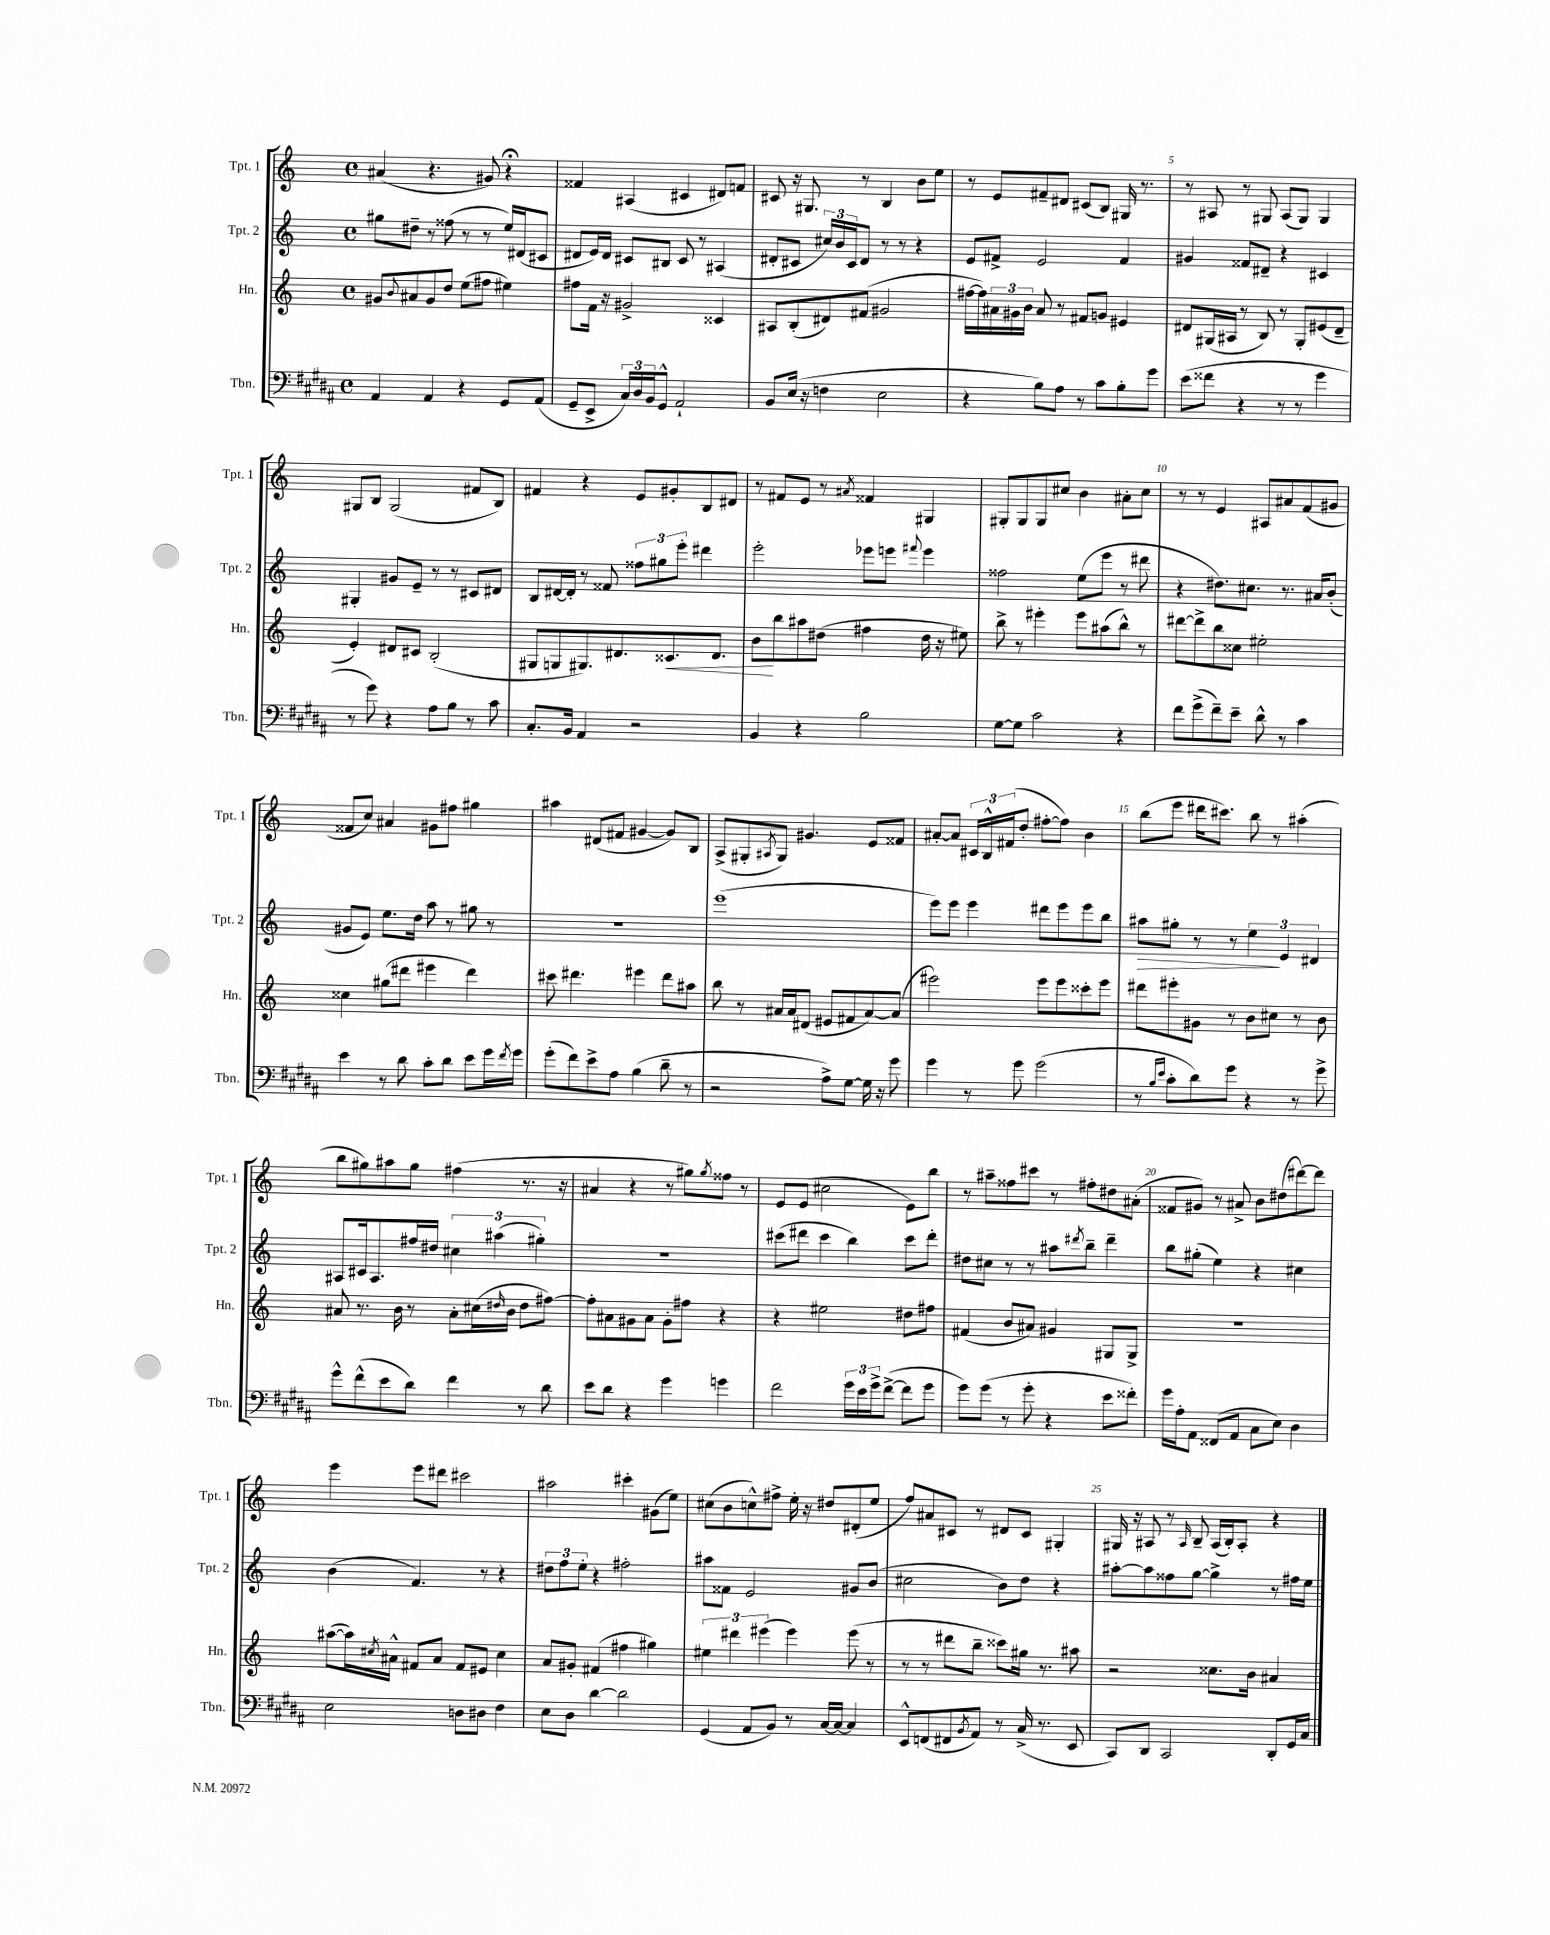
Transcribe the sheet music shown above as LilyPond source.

<<
\new StaffGroup <<
\new Staff = "s0" \with { instrumentName = "Tpt. 1" shortInstrumentName = "Tpt. 1" } {
    \clef treble \key c \major \defaultTimeSignature \time 4/4
    ais'4( r4. gis'8) r4\fermata |
    fisis'4 ais4( cis'4 dis'8) f'8 |
    cis'8 r16 gis8. r8 b4 b'8 e''8 |
    r8 e'8 fis'8-- dis'8 cis'8( b8) gis16 r8. |
    r8 ais8 r8 gis8 ais8( gis8) gis4 |
    gis8 b8 gis2( fis'8 b8) |
    fis'4 r4 e'8 gis'8-. b8 dis'8 |
    r8 fis'8 e'8 r8 \acciaccatura { ais'8 } fisis'4 gis4 |
    gis8-. gis8 gis8 cis''8 b'4 ais'8-. cis''8 |
    r8 r8 e'4 ais8 ais'8 f'8( gis'8 |
    fisis'8 c''8) ais'4 gis'8 fis''8 gis''4 |
    ais''4 dis'8( fis'8 gis'4~ gis'8) b8 |
    a8->( gis8-. \acciaccatura { ais8 } gis8) gis'4. e'8 fisis'8 |
    ais'8~-. ais'8 \tuplet 3/2 { cis'16 b16-^ fis'16( } d''8-. fis''8~-. fis''8) b'4 |
    b''8( e'''8 dis'''16 cis'''8.) b''8 r8 ais''4-.( |
    b''8 gis''8) ais''8 gis''8 fis''4( r8. r16 |
    ais'4 r4 r8 gis''8) \acciaccatura { gis''8 } fisis''8 r8 |
    e'8 e'8( cis''2 e'8) b''8 |
    r8 ais''8-- fisis''8 cis'''8 r8 fis''8-. dis''8 ais'8-.( |
    fisis'8 gis'8) r8 ais'8-> b'8 dis''8( dis'''8~) dis'''8 |
    e'''4 e'''8 dis'''8 cis'''2 |
    ais''2 cis'''4-. gis'8( e''8) |
    cis''8( b'8 c''8-^) fis''8-> e''16-. r16 dis''8 dis'8-.( e''8 |
    f''8) ais'8 cis'8 r8 dis'8 cis'8 gis4-. |
    gis16 r16 ais8 r8 \grace { ais16 } b8-- ais16( b16-.) ais8-. r4 \bar "|." |
}
\new Staff = "s1" \with { instrumentName = "Tpt. 2" shortInstrumentName = "Tpt. 2" } {
    \clef treble \key c \major \defaultTimeSignature \time 4/4
    gis''8 dis''8-- r8 fisis''8( r8 r8 e''16) dis'16( cis'8 |
    dis'8 e'16) dis'16 cis'8 bis8 cis'8 r8 ais4( |
    dis'8-. cis'8 \tuplet 3/2 { cis''16) b'16 cis'16 } dis'8 r8 r8 r4 |
    e'8 fis'8-> e'2 fis'4 |
    gis'4 fisis'8 dis'8-- r4 cis'4 |
    gis4-. gis'8 e'8-- r8 r8 cis'8 dis'8 |
    b8 dis'16~ dis'16-. r8 fisis'8 \tuplet 3/2 { fisis''8 gis''8 e'''8-. } dis'''4 |
    e'''2-. ees'''8 e'''8 \appoggiatura { fis'''8 } e'''4 |
    fisis''2 e''8( e'''8 r8 dis'''8 |
    r4 dis''8.) cis''8. r8. ais'16 b'8-.( |
    gis'8 e'8) e''8. d''16 a''8 r8 gis''8 r8 |
    r1 |
    e'''1( |
    e'''8) e'''8 e'''4 dis'''8 e'''8 e'''8 b''8 |
    ais''8\> gis''8-. r8 r8 \tuplet 3/2 { e''4\! e'4 dis'4 } |
    ais8 cis'16 ais8. fis''16 dis''16 \tuplet 3/2 { cis''4 ais''4( gis''4-.) } |
    R1 |
    cis'''8( dis'''8 cis'''4 b''4) cis'''8 dis'''8-. |
    dis''8 cis''8 r8 r8 ais''8 \acciaccatura { dis'''8 } b''8-- dis'''4-- |
    b''8 gis''8-.( e''4) r4 cis''4 |
    b'4( f'4.) r8 r4 |
    \tuplet 3/2 { dis''8 f''8 e''8-. } r4 fis''2-. |
    ais''8 fisis'8 e'2 gis'8 b'8( |
    cis''2 b'8) d''8 r4 |
    ais''8~-. ais''8 fisis''8 g''8~ g''4-> r8 fis''16 e''16 \bar "|." |
}
\new Staff = "s2" \with { instrumentName = "Hn." shortInstrumentName = "Hn." } {
    \clef treble \key c \major \defaultTimeSignature \time 4/4
    gis'8 \appoggiatura { b'8 } ais'8 gis'8 d''8 e''8( fis''8 eis''4) |
    fis''8 f'16 r16 gis'2-> cisis'4 |
    ais8 b8-.( dis'8) fis'8( gis'2 |
    fis''16~ fis''16) \tuplet 3/2 { ais'16 gis'16 b'16 } ais'8 r8 fis'8 g'8 eis'4 |
    dis'8 gis16( ais16 r8 b8) r8 gis8-. eis'8( dis'8-- |
    e'4-.) dis'8 cis'8 b2-.( |
    gis8 g8 gis8.) dis'8. cisis'8.\< dis'8. |
    b'8\! b''8 ais''8 dis''8( fis''4 dis''16 r16 eis''8) |
    b''8-> r8 eis'''4-. eis'''8 ais''8( b''8-^) r8 |
    dis'''8~ dis'''8-> b''8 cisis''8 eis''2-. |
    cisis''4 gis''8( dis'''8 eis'''4 dis'''4) |
    cis'''8 dis'''4. eis'''4 dis'''8 ais''8 |
    b''8 r8 ais'16 ais'16 dis'8( eis'8 fis'8 ais'8~) ais'8( |
    eis'''2) eis'''8 eis'''8 cisis'''8-. eis'''8 |
    dis'''8 eis'''8-. gis'8 r8 b'8 cis''8 r8 b'8 |
    ais'8 r8. b'16 r8 ais'8-. cis''16( \grace { dis''16 } b'16 dis''8 fis''8~) |
    fis''8-. ais'8 gis'8 ais'8 gis'8-. fis''8 r4 |
    r4 eis''2 dis''8 fis''8 |
    fis'4( b'8 ais'8) gis'4 gis8 gis8-> |
    R1 |
    ais''8~( ais''16) \acciaccatura { cis''8 } ais'16-^ fis'8 ais'8 fis'8 eis'8 cis''4 |
    a'8 gis'8-. fis'4( fis''4 gis''4) |
    \tuplet 3/2 { eis''4 dis'''4 eis'''4( } eis'''4) eis'''8( r8 |
    r8 r8 dis'''8 b''8-- cisis'''8) gis''16 r8. ais''8 |
    r2 cisis''8. b'16 ais'4 \bar "|." |
}
\new Staff = "s3" \with { instrumentName = "Tbn." shortInstrumentName = "Tbn." } {
    \clef bass \key b \major \defaultTimeSignature \time 4/4
    ais,4 ais,4 r4 gis,8 ais,8( |
    gis,8-- e,8-> \tuplet 3/2 { cis16) dis16 b,16 } gis,8-^ ais,2-! |
    b,8 e16( r16 f4 e2 |
    r4 b8) ais8 r8 cis'8 b8-. gis'8 |
    e'8( fisis'8 r4 r8 r8 gis'4 |
    r8 gis'8) r4 ais8 b8 r8 cis'8 |
    cis8.-. b,16 ais,4 r2 |
    b,4 r4 b2 |
    gis8~ gis8 cis'2 r4 |
    fis'8 gis'8->( fis'8--) e'8-- dis'8-^ r8 cis'4 |
    e'4 r8 dis'8 cis'8-. dis'8 e'8 gis'16 \acciaccatura { fis'8 } gis'16 |
    gis'8-.( fis'8) e'8-> ais8 b4( dis'8-- r8 |
    r2 ais8->) gis8~ gis16 r16 gis'8 |
    gis'4 r8 gis'8 gis'2( |
    r8 \grace { b16 e'16 } cis'8-. dis'8) gis'8 r4 r8 gis'8-> |
    gis'8-^ fis'8-^( e'8 dis'8) fis'4 r8 dis'8 |
    e'8 dis'8 r4 gis'4 g'4 |
    fis'2 \tuplet 3/2 { gis'16 e'16 gis'16-> } fis'8~->( fis'8 gis'8 |
    gis'8) gis'8( r8 gis'8-. r4 e'8 fisis'8-.) |
    gis'16 ais16-. ais,8 fisis,8( ais,8 cis8 e8) dis4 |
    e2 d8 dis8 fis4 |
    e8 dis8 dis'4~ dis'2 |
    gis,4( ais,8 b,8) r8 cis16~ cis16~ cis4 |
    e,8-^ f,8( fis,8 \acciaccatura { b,8 } ais,8) r8 cis16->( r8. e,8 |
    cis,8) dis,8 cis,2 dis,8-. gis,16 cis16 \bar "|." |
}
>>
>>
\layout { \context { \Score \override BarNumber.break-visibility = ##(#f #t #t) barNumberVisibility = #(every-nth-bar-number-visible 5) } }
